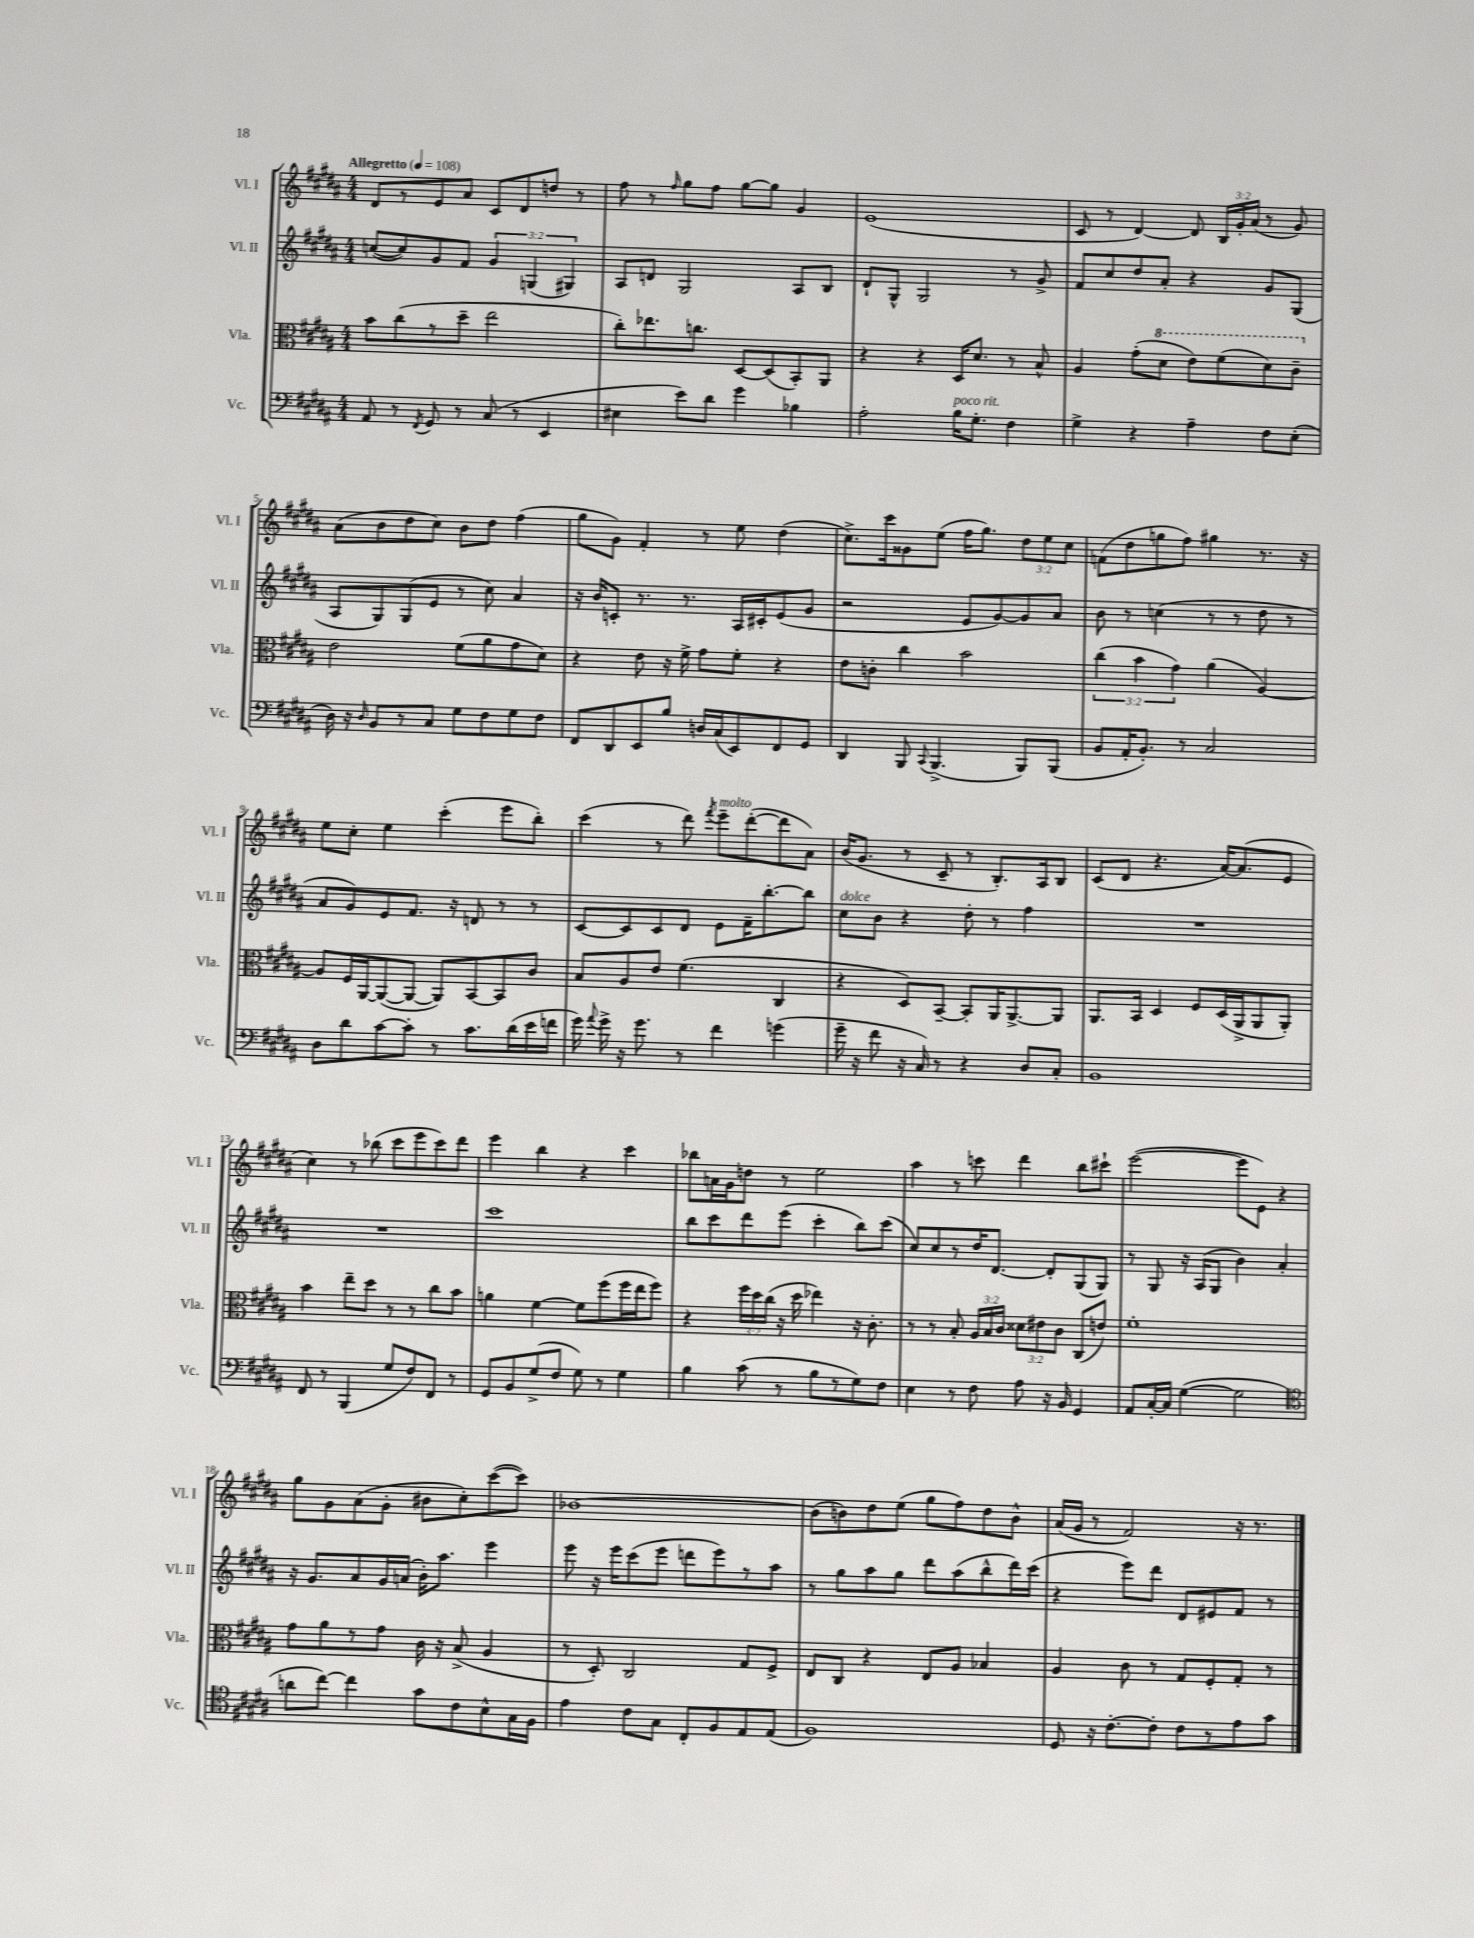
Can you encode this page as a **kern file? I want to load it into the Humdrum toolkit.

**kern	**kern	**kern	**kern
*staff4	*staff3	*staff2	*staff1
*clefF4	*clefC3	*clefG2	*clefG2
*k[f#c#g#d#a#]	*k[f#c#g#d#a#]	*k[f#c#g#d#a#]	*k[f#c#g#d#a#]
*M4/4	*M4/4	*M4/4	*M4/4
*MM108	*MM108	*MM108	*MM108
8AA#	8b	([8cc	8d#
8r	(8cc#	8cc])	8r
8qFF#	.	.	.
8GG#	8r	8g#	8e
8r	8dd#~	8f#	8a#
(8C#	2ee	6g#	8c#
8r	.	.	8d#
.	.	(6G	.
4EE	.	.	8dd
.	.	6G#)	.
.	.	.	8r
=	=	=	=
4E#	8cc#')	8A#	8ff#
.	8.ee-	8d	8r
.	.	.	16qqff#
8e)	.	2G#	8gg#
.	8.cc	.	.
8d#	.	.	8ff#
4g#	[8D#	.	[8gg#
.	(8D#]	.	8gg#]
4B-	8BB')	8A#	4g#
.	8AA#	8B	.
=	=	=	=
2A#'	4r	8d#`	(1e
.	.	8G#^^	.
.	4r	2G#	.
16B	16D#	.	.
8.G#'	8.d#	.	.
4F#	8r	8r	.
.	8B^^	8g#^	.
=	=	=	=
4G#^	4A#	8f#	8c#
.	.	8cc#	8r
4r	(8g#'	8dd#	[4d#)
.	8dd#	8a#'	.
4A#~	8ee)	4r	8d#]
.	(8ff#	.	24B
.	.	.	24g#'
.	.	.	(24a#
8F#	8dd#)	8g#	8r
(8E'	8cc#~	(8G#	8g#)
=	=	=	=
16D#)	2e	8A#	(8a#
16r	.	.	.
16qqD#	.	.	.
8BB	.	8G#)	8b
8r	.	(8G#	8dd#
8C#	.	8e	8cc#)
8G#	(8f#	8r	8b
8F#	8a#	8cc#)	8dd#
8G#	8g#	4a#	(4ff#
8F#	8d#)	.	.
=	=	=	=
8FF#	4r	16r	8gg#
.	.	16b	.
8DD#	.	8c'	8g#)
8EE	8e	8.r	4f#'
8B	16r	.	.
.	16f#^	8.r	.
16D	8g#	.	8r
(16C#	.	.	.
8EE)	8f#'	16A#	8ee
.	.	16c#'	.
8FF#	4r	(8e	(4dd#
8GG#	.	8g#	.
=	=	=	=
4DD#	8e	2r	8.cc#^)
.	8c'	.	.
.	.	.	16ccc#
8BBB	4cc#	.	8g##
8qqCC#	.	.	.
(4.BBB^	.	.	(8ee
.	2b	8e	16ff#
.	.	.	8.gg#)
.	.	[8g#)	.
8BBB)	.	8g#]	12dd#
.	.	.	12ee
(8BBB	.	8a#	.
.	.	.	12cc#
=	=	=	=
8BB	(6cc#	8b	(8f
16AA#'	.	8r	8dd#
.	6b	.	.
8.BB')	.	.	.
.	.	(4cc	8gg
.	6g#)	.	.
8r	.	.	8ff#)
2C#	(4a#	8r	4gg#
.	.	8r	.
.	[4A#)	8dd#	8.r
.	.	8r	.
.	.	.	16r
=	=	=	=
8D#	8A#]	8a#	8ee
8d#	16F#	8g#)	8cc#'
.	[16AA#	.	.
[8c#	(8AA#_	8e	4ee
8c#']	8AA#_	8.f#	.
8r	8AA#])	.	(4ccc#'
.	.	16r	.
8.c#	[8BB	8d	.
.	8BB]	8r	8eee
(16d#	.	.	.
16e	8c#	8r	8bb')
16f	.	.	.
=	=	=	=
16g#)	8B	[8c#	(4ccc#
8qqa#	.	.	.
16g#^	.	.	.
16r	8A#	8c#]	.
8.g#	.	.	.
.	8e	8c#	8r
8r	(4.f#	8d#	8ddd#)
.	.	.	8qfff#
4f#	.	8e	8eee~
.	.	16f#~	([8ddd#'
.	.	[8.bb'	.
(4g	4C#	.	8ddd#]
.	.	8bb]	8a#)
=	=	=	=
16g#~	4r	8cc#	(16b
16r	.	.	8.g#
8f#	.	8b	.
16r	8D#)	4r	8r
16C#)	.	.	.
8r	[8BB~	.	8c#~
4r	8BB']	8dd#'	8r
.	16AA#	8r	8.B')
.	[8.AA#^	.	.
8D#	.	4ff#	.
.	.	.	16A#
8C#'	8AA#]	.	8B
=	=	=	=
1BB	8.AA#	1r	(8c#
.	.	.	8d#
.	16BB	.	.
.	4D#	.	4.r
.	8F#	.	.
.	(16D#	.	[16a#)
.	16AA#^	.	(8.a#]
.	8AA#	.	.
.	8AA#')	.	8e
=	=	=	=
8FF#	4b	1r	4cc#)
8r	.	.	.
(4BBB	8ee~	.	8r
.	8dd#	.	(8bb-
8G#	8r	.	8ccc#
8F#)	8r	.	8eee
8FF#	8cc#	.	8ccc#)
8r	8b	.	8ddd#
=	=	=	=
8GG#	4a	1ccc#	4eee
8BB	.	.	.
(8G#^	[4f#	.	4bb
8F#	.	.	.
8G#)	8f#]	.	4r
8r	(8ff#	.	.
4G#	16ff#	.	4ccc#
.	16ee	.	.
.	8ff#)	.	.
=	=	=	=
4B	4r	8bb	8bb-
.	.	8ccc#	16a
.	.	.	16g#
(8c#	24ff#	8ddd#	8dd
.	24dd#	.	.
.	(24cc#	.	.
8r	16r	(8eee	8r
.	16dd#	.	.
8B	4ee-)	4ccc#'	2ee
8r	.	.	.
8G#)	16r	8bb)	.
.	8.c#'	.	.
8F#	.	(8ccc#	.
=	=	=	=
4E	8r	8cc#)	4aa#
.	8r	8cc#	.
8r	8B'	8r	8r
8F#	24A#	16dd#	8ccc
.	24B	.	.
.	.	[8.d#	.
.	24c#	.	.
8A#	12d##	.	4ddd#
.	12e#	.	.
16r	.	8d#']	.
.	12c#	.	.
16BB	.	.	.
4GG#	(8C#	(8G#	8bb
.	8e)	8G#)	8ccc#`
=	=	=	=
8AA#	1f#'	8r	([2eee
[16C#'	.	8G#	.
16C#]	.	.	.
([4G#	.	16r	.
.	.	(16A#	.
.	.	8G#	.
2G#]	.	4b)	8eee]
.	.	.	8e)
.	.	4a#'	4r
=	=	=	=
*clefC4	*	*	*
8a	8g#	16r	8gg#
.	.	8.g#	.
[8cc#)	8a#	.	8g#
4cc#]	8r	8a#	(8a#
.	8g#	16g#	8g#'
.	.	(16a	.
8g#	16c#	16b')	8b#
.	16r	8.aa#	.
8c#	(8B^	.	8cc#')
8B^^	4A#	4eee	([8ccc#
16G#	.	.	8ccc#])
16F#	.	.	.
=	=	=	=
4e	8r	8eee	[1b-
.	8D#')	16r	.
.	.	16eee	.
8c#	2C#	(8ccc#	.
8G#	.	8eee	.
8C#'	.	8ddd	.
8F#	.	8eee)	.
8E	8G#	8r	.
(8E	8F#^	8aa#	.
=	=	=	=
1F#)	8E	8r	(8b-]
.	8C#	8gg#	8b)
.	4r	8aa#	8dd#
.	.	8gg#	(8ee
.	8E	8ddd#	8gg#
.	8A#	(8aa#	8ff#)
.	4B-	8bb^^	8dd#
.	.	16ddd#)	8b^^
.	.	(16ccc#	.
=	=	=	=
8D#	4A#	4r	(16a#
.	.	.	16g#
16r	.	.	8r
[8.c#'	.	.	.
.	8c#	8eee)	2f#)
8c#']	8r	8ddd#	.
8c#	8G#	8d#	.
8r	8F#'	8e#	.
8e	8G#'	8f#	16r
.	.	.	8.r
8g#	8r	8r	.
==	==	==	==
*-	*-	*-	*-
